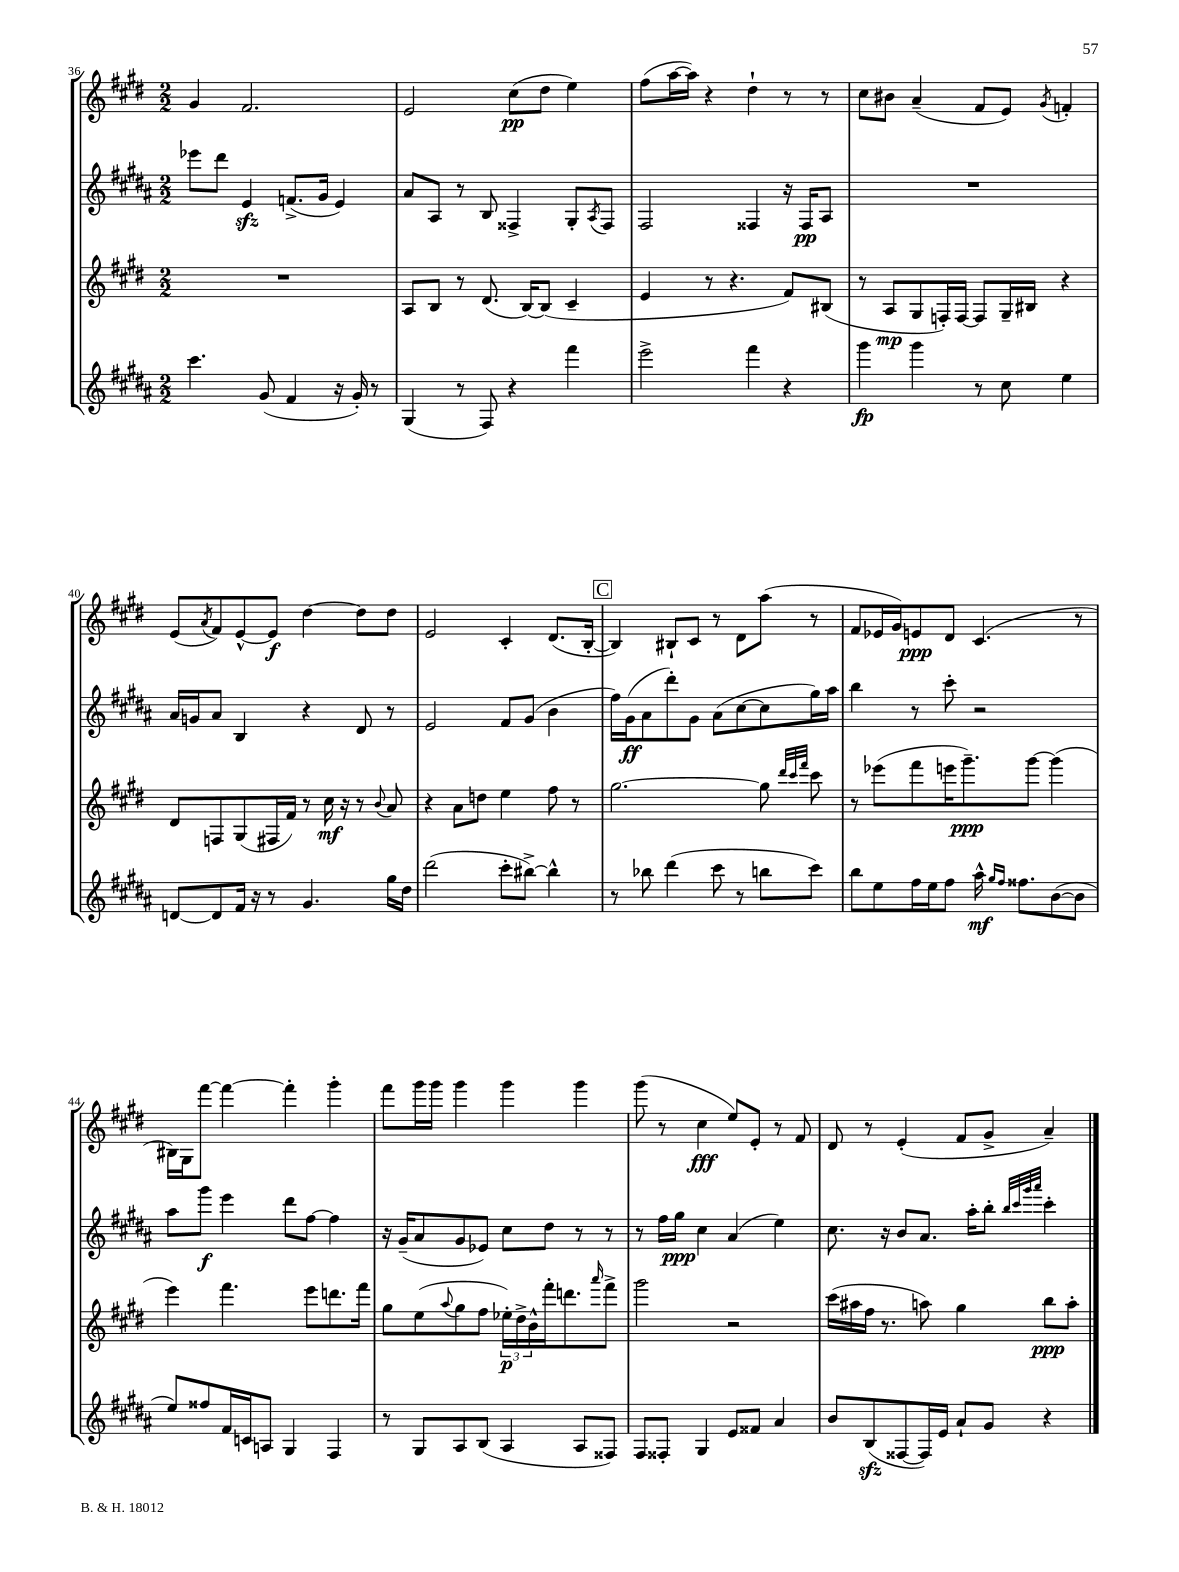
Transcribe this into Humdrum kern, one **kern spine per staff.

**kern	**kern	**kern	**kern
*staff4	*staff3	*staff2	*staff1
*clefG2	*clefG2	*clefG2	*clefG2
*k[f#c#g#d#a#]	*k[f#c#g#d#]	*k[f#c#g#d#a#]	*k[f#c#g#d#]
*M2/2	*M2/2	*M2/2	*M2/2
4.ccc#	1r	8eee-	4g#
.	.	8ddd#	.
.	.	4e	2.f#
(8g#	.	.	.
4f#	.	(8.f^	.
.	.	16g#	.
16r	.	4e)	.
16g#')	.	.	.
8r	.	.	.
=	=	=	=
(4G#	8A	8a#	2e
.	8B	8A#	.
8r	8r	8r	.
8F#)	(8.d#	8B	.
4r	.	4F##^	(8cc#
.	[16B)	.	.
.	(8B]	.	8dd#
4fff#	4c#~	8G#'	4ee)
.	.	8qA#	.
.	.	8F##	.
=	=	=	=
2eee^	4e	2F#	(8ff#
.	.	.	[16aa
.	.	.	16aa])
.	8r	.	4r
.	4.r	.	.
4fff#	.	4F##	4dd#`
4r	8f#)	16r	8r
.	.	16F##	.
.	(8B#	8A#	8r
=	=	=	=
4ggg#	8r	1r	8cc#
.	8A	.	8b#
4ggg#	8G#	.	(4a~
.	16F')	.	.
.	[16F	.	.
8r	8F]	.	8f#
8cc#	16G#~	.	8e)
.	16B#	.	.
.	.	.	8qg#
4ee	4r	.	4f'
=	=	=	=
[8d	8d#	16a#	(8e
.	.	16g	.
.	.	.	8qa
8d]	8F	8a#	8f#)
16f#	(8G#	4B	[8e^^
16r	.	.	.
8r	16F#	.	8e]
.	16f#)	.	.
4.g#	8r	4r	[4dd#
.	16cc#	.	.
.	16r	.	.
.	8r	8d#	8dd#]
.	8qqb	.	.
16gg#	8a	8r	8dd#
16dd#	.	.	.
=	=	=	=
(2ddd#	4r	2e	2e
.	8a	.	.
.	8dd	.	.
8ccc#'	4ee	8f#	4c#'
[8bb#^)	.	(8g#	.
4bb#^^]	8ff#	4b	(8.d#
.	8r	.	.
.	.	.	[16B'
=	=	=	=
8r	[2.gg#	16ff#)	4B])
.	.	(16g#	.
8bb-	.	8a#	.
(4ddd#	.	8ddd#')	8B#`
.	.	8g#	8c#
8ccc#	.	(8a#	8r
8r	.	[8cc#	8d#
8bb	8gg#]	8cc#]	(8aa
.	32qqddd#	.	.
.	32qqccc#	.	.
.	32qqfff#	.	.
8ccc#)	8ccc#	16gg#)	8r
.	.	16aa#	.
=	=	=	=
8bb	8r	4bb	8f#
8ee	(8eee-	.	16e-
.	.	.	16g#)
16ff#	8fff#	8r	8e
16ee	.	.	.
8ff#	16eee	8ccc#'	8d#
.	8.ggg#~)	.	.
16aa#^^	.	2r	(4.c#
16qqgg#	.	.	.
16qqff#	.	.	.
8.ff##	.	.	.
.	[8ggg#	.	.
([8b	(4ggg#]	.	.
8b]	.	.	8r
=	=	=	=
8ee)	4eee)	8aa#	16B#)
.	.	.	16G#
8ff##	.	8ggg#	[8fff#
16f#	4.fff#	4eee	4fff#_
16c	.	.	.
8A	.	.	.
4G#	.	8ddd#	4fff#']
.	8eee	[8ff#	.
4F#	8.ddd	4ff#]	4ggg#'
.	16fff#	.	.
=	=	=	=
8r	8gg#	16r	8fff#
.	.	(16g#~	.
8G#	(8ee	8a#	16ggg#
.	.	.	16ggg#
.	8qqaa	.	.
8A#	8gg#	8g#	4ggg#
(8B	8ff#	8e-)	.
4A#	24ee-')	8cc#	4ggg#
.	24dd#^	.	.
.	24b^^	.	.
.	16fff#'	8dd#	.
.	8.ddd	.	.
8A#	.	8r	4ggg#
.	16qqaaa	.	.
8F##)	8fff#^	8r	.
=	=	=	=
8F#	2ggg#	8r	(8ggg#
8F##'	.	16ff#	8r
.	.	16gg#	.
4G#	.	4cc#	4cc#
8e	2r	(4a#	8ee)
8f##	.	.	8e'
4a#	.	4ee)	8r
.	.	.	8f#
=	=	=	=
8b	(16ccc#	8.cc#	8d#
.	16aa#	.	.
(8B	16ff#	.	8r
.	8.r	16r	.
[8F##	.	8b	(4e'
16F##])	8aa)	8.a#	.
16e	.	.	.
8a#`	4gg#	.	8f#
.	.	16aa#'	.
8g#	.	8bb'	8g#^
.	.	32qqbb	.
.	.	32qqccc#	.
.	.	32qqggg#	.
.	.	32qqaaa#	.
4r	8bb	4ccc#'	4a~)
.	8aa'	.	.
==	==	==	==
*-	*-	*-	*-
